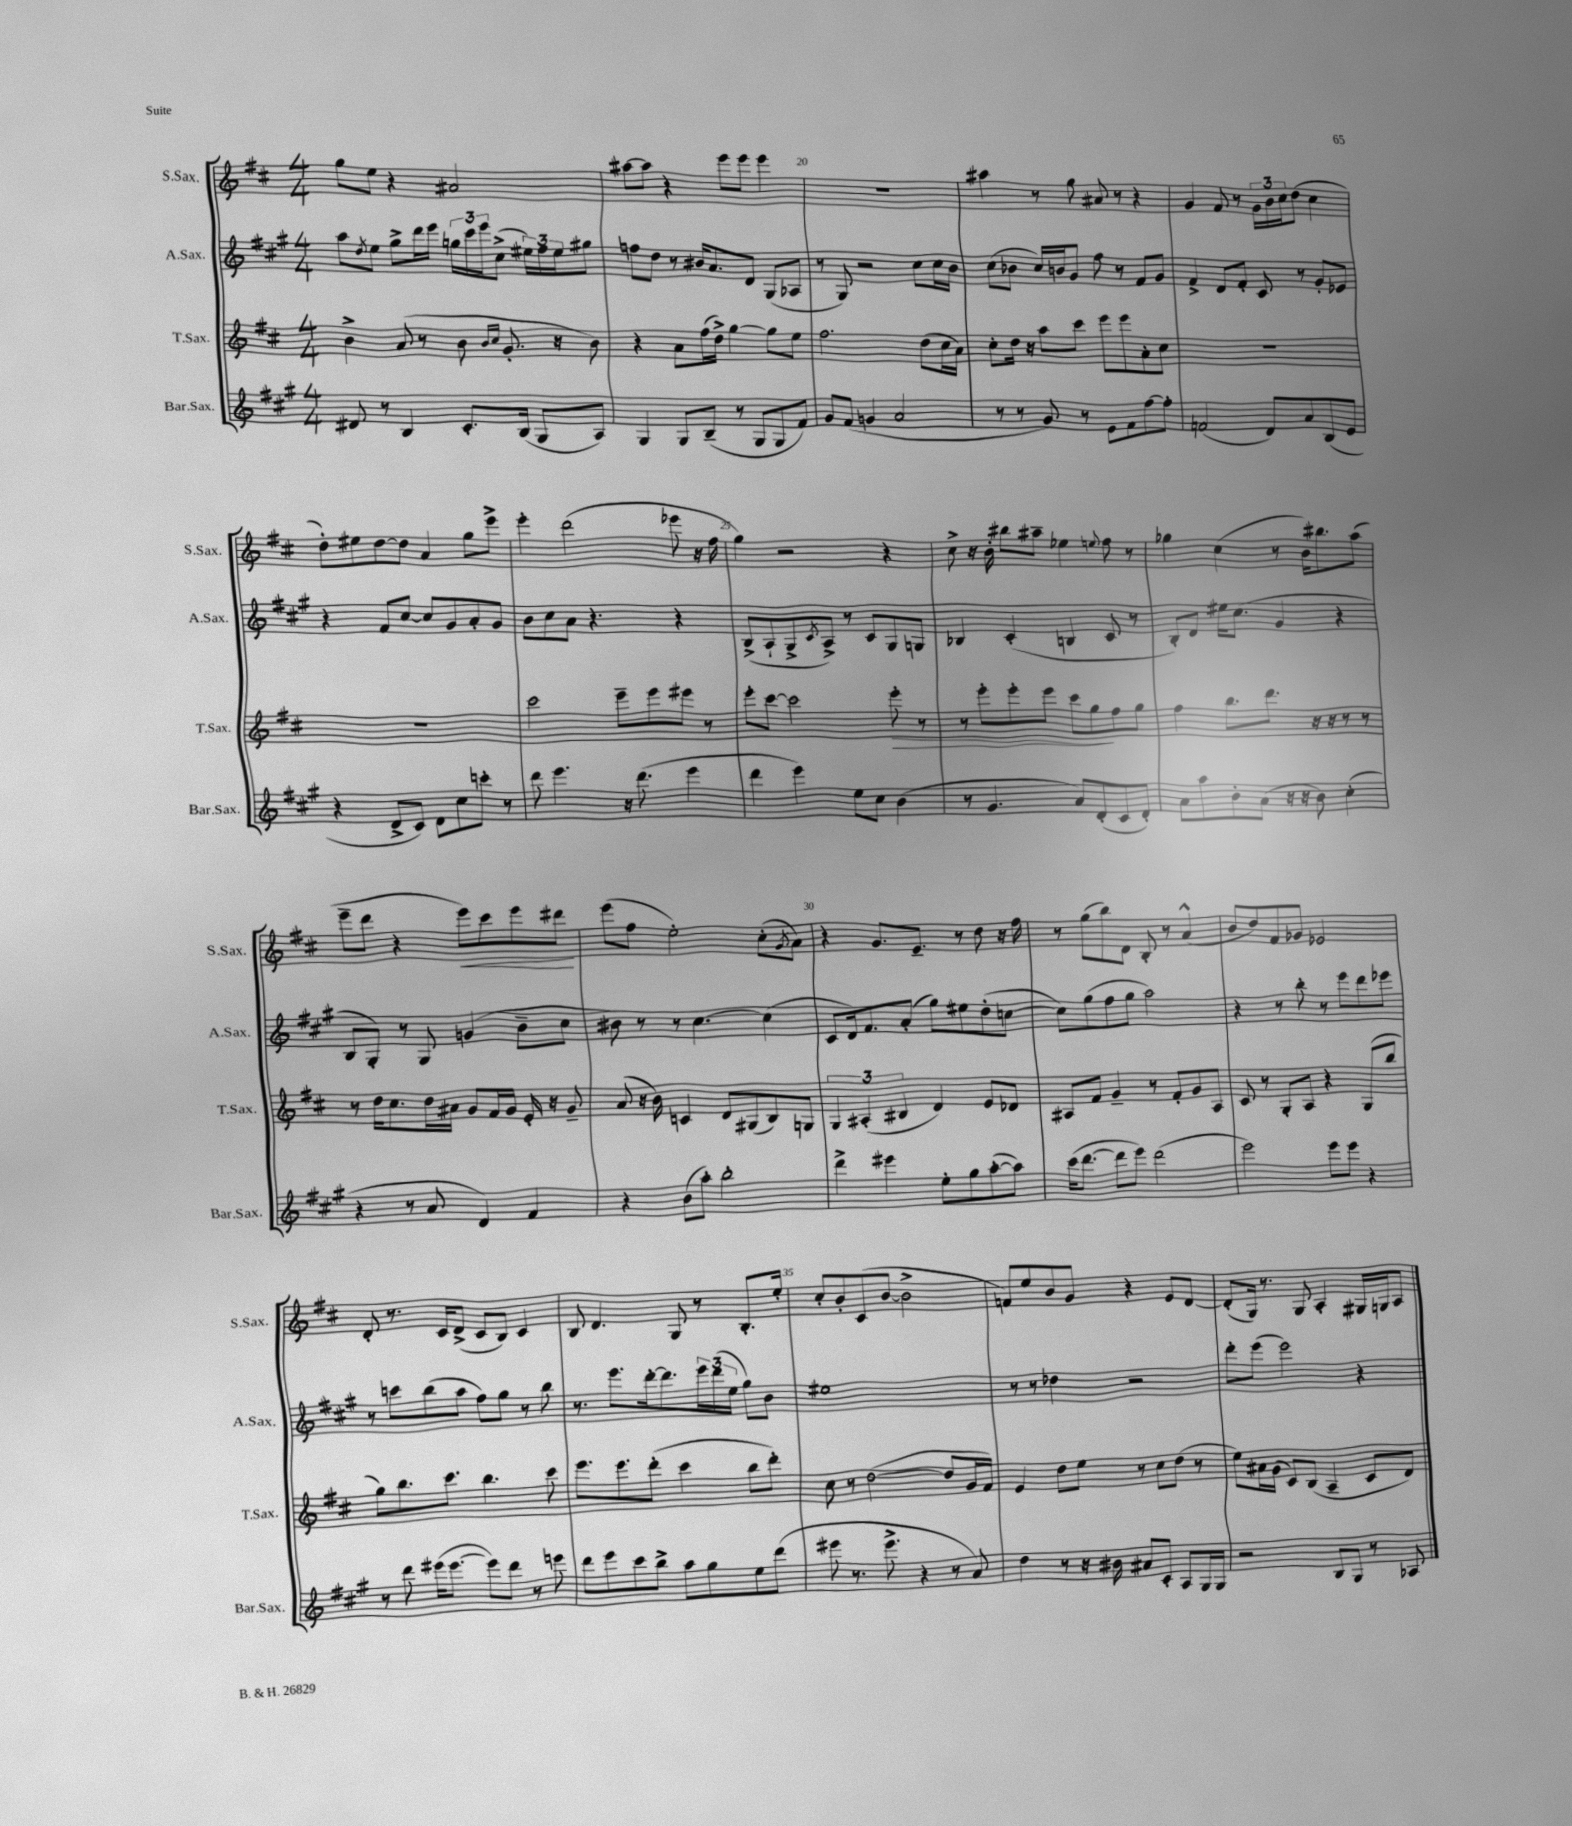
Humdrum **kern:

**kern	**kern	**dynam	**kern	**kern	**dynam
*part4	*part3	*part3	*part2	*part1	*part1
*staff4	*staff3	*staff3	*staff2	*staff1	*staff1
*I"Bar.Sax.	*I"T.Sax.	*	*I"A.Sax.	*I"S.Sax.	*
*I'Bar.Sax.	*I'T.Sax.	*	*I'A.Sax.	*I'S.Sax.	*
*clefG2	*clefG2	*	*clefG2	*clefG2	*
*k[f#c#g#]	*k[f#c#]	*	*k[f#c#g#]	*k[f#c#]	*
*M4/4	*M4/4	*	*M4/4	*M4/4	*
=18	=18	=18	=18	=18	=18
8d#X/	4b^\	.	8aa\L	8gg\L	.
.	.	.	8qdd/	.	.
8r	.	.	8ee\J	8ee\J	.
4B/	(8a/	.	8gg#^\L	4r	.
.	8r	.	16ddd\L	.	.
.	.	.	16eee\JJ	.	.
8.c#'/L	8b\	.	24ggn\LL	2a#X/	.
.	.	.	24ccc#\	.	.
.	.	.	24eee\J	.	.
.	16qqb/LL	.	.	.	.
.	16qqcc#/JJ	.	.	.	.
.	8.g'/	.	(8cc#^\J	.	.
(16B/Jk	.	.	.	.	.
8G#/L	.	.	24ee#X\LL)	.	.
.	.	.	24ff#\	.	.
.	16r	.	.	.	.
.	.	.	24ee#\J	.	.
8A/J)	8b\)	.	8gg#X\J	.	.
=19	=19	=19	=19	=19	=19
4G#/	4r	.	8ffn\L	[8aa#X\L	.
.	.	.	8dd\J	8aa#\J]	.
8G#/L	8a\L	.	8r	4r	.
(8B~/J	(16ff#\L	.	16b#X/KL	.	.
.	16dd^\JJ)	.	8.a/	.	.
8r	[4gg\	.	.	8eee\L	.
8G#/L	.	.	8d/J	8eee\J	.
8G#/	8gg\L]	.	(8G#/L	4eee\	.
8f#/J)	8ee\J	.	8A-X/J	.	.
=20	=20	=20	=20	=20	=20
8g#/L	2.ff#\	.	8r	1r	.
(8f#/J	.	.	8G#/)	.	.
4gn/	.	.	2r	.	.
2a/	.	.	.	.	.
.	(8dd\L	.	8cc#\L	.	.
.	16cc#\L	.	16cc#\L	.	.
.	16a\JJ)	.	16b\JJ	.	.
=21	=21	=21	=21	=21	=21
8r	8cc#'\L	.	(8cc#\L	4aa#X\	.
8r	16dd\Jk	.	8b-X\J	.	.
.	16r	.	.	.	.
8g#/)	8aa\L	.	16cc#/LL)	8r	.
.	.	.	16bn/J	.	.
8r	8ccc#\J	.	8g#/J	8gg\	.
8e\L	8eee\L	.	8ff#\	8a#X/	.
8f#\	8eee\	.	8r	8r	.
[8ff#\	8a'\	.	8f#/L	4r	.
8ff#'\J]	8cc#\J	.	8g#/J	.	.
=22	=22	=22	=22	=22	=22
(2fn/	1r	.	4f#^/	4g/	.
.	.	.	8d/L	8f#/	.
.	.	.	8f#'/J	8r	.
8d/L)	.	.	8c#/	24g\LL	.
.	.	.	.	24b\	.
.	.	.	.	24cc#\J	.
8a/	.	.	8r	(8dd\J	.
(8B/	.	.	8g#'/L	4cc#\	.
8e/J	.	.	8e-X/J	.	.
!!LO:LB:g=z
=23	=23	=23	=23	=23	=23
4r	1r	.	4r	8dd'\L)	.
.	.	.	.	8ee#X\	.
8d^/L	.	.	8f#/L	[8dd\	.
8c#/J)	.	.	[8cc#/J	8dd\J]	.
8d\L	.	.	8cc#/L]	4a/	.
8cc#\	.	.	8g#/	.	.
8cccn'\J	.	.	8a'/	8gg\L	.
8r	.	.	8g#/J	8eee^\J	.
=24	=24	=24	=24	=24	=24
8ddd\	2ccc#\	.	8b\L	4eee'\	.
4.eee\	.	.	8cc#\	.	.
.	.	.	8a\J	(2ddd\	.
.	.	.	4.r	.	.
16r	8eee~\L	.	.	.	.
(8.ddd\	.	.	.	.	.
.	8eee\	.	.	.	.
4eee\	8eee#X\J	.	4r	8eee-X\	.
.	8r	.	.	16r	.
.	.	.	.	16ff#\	.
=25	=25	=25	=25	=25	=25
4ddd\	8eee'\L	.	(8B^/L	4gg\)	.
.	[8ccc#\J	.	8A`/	.	.
4eee\)	2ccc#\]	.	8G#^/	2r	.
.	.	.	8qc#/	.	.
.	.	.	8A^/J)	.	.
8ee\L	.	.	8r	.	.
8cc#\J	.	.	8c#/L	.	.
!	!	!LO:HP:b	!	!	!
(4b\	8eee'\	>	8G#/	4r	.
.	8r	.	8Gn/J	.	.
=26	=26	=26	=26	=26	=26
8r	8r	.	4B-X/	8cc#^\	.
4.g#/	8eee'\L	.	.	16r	.
.	.	.	.	16b'\	.
.	8eee'\	.	(4c#'/	8bb#X\L	.
.	8eee\J	.	.	8aa#X~\J	.
8a/L)	8ccc#\L	.	4Bn/	4ee-X\	.
(8d'/	8gg\	.	.	.	.
.	.	.	.	8qqeen/	.
8c#/	8ff#\	]	8c#/	8ff#\	.
8d'/J)	8gg\J	.	8r	8r	.
=27	=27	=27	=27	=27	=27
8a\L	4ff#\	.	8B'/L)	4gg-X\	.
8aa\	.	.	8d/J	.	.
8b'\	8.bb\L	.	16ee#X\KL	(4cc#\	.
.	.	.	(8.cc#\J	.	.
(8a\J	.	.	.	.	.
.	8.ddd\J	.	.	.	.
16r	.	.	4g#/	8r	.
16r	.	.	.	.	.
8b\)	16r	.	.	16b\KL)	.
.	16r	.	.	8.bb#X\	.
(4cc#'\	8r	.	4r	.	.
.	8r	.	.	(8aa\J	.
!!LO:LB:g=z
=28	=28	=28	=28	=28	=28
4r	8r	.	8B/L	8eee~\L	.
.	16dd\KL	.	8G#'/J)	8ddd\J	.
.	8.cc#\	.	.	.	.
8r	.	.	8r	4r	.
8a/	16dd\L	.	8G#/	.	.
.	16a#X\JJ	.	.	.	.
!	!	!	!	!	!LO:HP:b
4d/)	8g/L	.	(4gn/	8eee\L)	<
.	16f#/L	.	.	8ccc#\	.
.	16g/JJ	.	.	.	.
4f#/	16e'/	.	8b~\L	8eee\	.
.	16r	.	.	.	.
.	8g~/	.	8cc#\J	8ddd#X\J	.
.	.	.	.	.	[
=29	=29	=29	=29	=29	=29
4r	(8a/	.	8b#X\)	(8eee\L	.
.	16r	.	8r	8ff#\J	.
.	16b\)	.	.	.	.
(8b\L	4cn/	.	8r	2ee'\)	.
8aa'\J)	.	.	[4.cc#\	.	.
2bb'\	8d/L	.	.	.	.
.	(8G#X/	.	.	.	.
.	8B/)	.	(4cc#\]	(8cc#'\L	.
.	.	.	.	8qg/	.
.	8Gn/J	.	.	8a\J)	.
=30	=30	=30	=30	=30	=30
4ddd^\	6G/	.	8c#/L	4r	.
.	.	.	16d/k)	.	.
.	(6A#X'/	.	.	.	.
.	.	.	8.f#/	.	.
4eee#X\	.	.	.	8.g/L	.
.	6B#X/	.	.	.	.
.	.	.	(8a'/J	.	.
.	.	.	.	8.e~/J	.
8ee'\L	4d/)	.	8gg#\L)	.	.
8gg#\	.	.	8ee#X\	8r	.
([8aa'\	8e/L	.	(8dd'\	8dd\	.
8aa\J])	8d-X/J	.	[8ccn\J	16r	.
.	.	.	.	16ff#\	.
=31	=31	=31	=31	=31	=31
(16ccc#\KL	8A#X/L	.	8cc\L])	8r	.
[8.ddd\J	.	.	.	.	.
.	8f#/J	.	(8gg#\	(8gg\L	.
8ddd\L]	4g~/	.	8ff#\	8bb\)	.
8eee\J)	.	.	8gg#\J	8d\J	.
(2ddd\	8r	.	2aa\)	8B'/	.
.	8f#'/L	.	.	8r	.
.	8g/	.	.	(4a^^/	.
.	8A#/J	.	.	.	.
=32	=32	=32	=32	=32	=32
2eee\)	8c#/	.	4r	8b/L	.
.	8r	.	.	8dd/)	.
.	8G'/L	.	8r	8f#/	.
.	8A/J	.	8bb'\	8g-X/J	.
8eee\L	4r	.	8r	2e-X/	.
8eee\J	.	.	8eee\L	.	.
4r	(8G/L	.	8ddd\	.	.
.	8bb/J	.	8eee-X\J	.	.
!!LO:LB:g=z
=33	=33	=33	=33	=33	=33
8r	8gg\L)	.	8r	8d'/	.
8ddd\	8.bb\	.	8cccn\L	8.r	.
(16eee#X\KL	.	.	(8bb\	.	.
[8.eee#\J	8.ccc#\J	.	.	16c#/KL	.
.	.	.	8aa\J	(8d^/J	.
8eee#\L])	4.bb\	.	8ff#\L)	8c#/L	.
8ddd\J	.	.	8gg#\J	8B/J)	.
8r	.	.	8r	4c#/	.
8eeen\	8ccc#\	.	8bb\	.	.
=34	=34	=34	=34	=34	=34
8ddd\L	8.eee\L	.	8.r	8B/	.
8eee\	.	.	.	4.d/	.
.	8.eee\	.	8.eee\L	.	.
8ccc#\	.	.	.	.	.
8bb^\J	(8ddd'\J	.	[16ddd'\k	.	.
.	.	.	8.ddd\]	.	.
8aa\L	4ccc#\	.	.	8G/	.
8gg#\	.	.	24eee\L	8r	.
.	.	.	(24ddd\	.	.
.	.	.	24ee\JJ	.	.
8ee\	8bb\L	.	8gg#\L)	8.B'/L	.
(8ddd\J	8ddd'\J)	.	8b\J	.	.
.	.	.	.	16ee'/Jk	.
=35	=35	=35	=35	=35	=35
8eee#X\	8cc#\	.	1ee#X	8cc#'/L	.
8.r	8r	.	.	8b'/	.
.	([2dd\	.	.	(8c#/	.
8.eee#^\	.	.	.	.	.
.	.	.	.	[8b/J	.
4r	.	.	.	2b^\]	.
8r	8dd/L]	.	.	.	.
8a/)	16g/L	.	.	.	.
.	16f#/JJ)	.	.	.	.
=36	=36	=36	=36	=36	=36
4dd\	4e/	.	8r	8fn/L)	.
.	.	.	8r	8ee/	.
8r	8dd\L	.	4dd-X\	8b/	.
16r	8ee\J	.	.	8g/J	.
16b#X\	.	.	.	.	.
8a#X/L	8r	.	2r	4r	.
8c#'/J	8cc#\L	.	.	.	.
8A/L	(8dd\J	.	.	8e/L	.
16G#/L	8r	.	.	[8d/J	.
16G#/JJ	.	.	.	.	.
=37	=37	=37	=37	=37	=37
2r	8ee\L)	.	8ddd'\L	(8d'/L]	.
.	16a#X\L	.	(8eee\J	16G/Jk)	.
.	(16g\JJ	.	.	8.r	.
.	8c#/L)	.	2eee\)	.	.
.	(8B/J	.	.	8G/	.
8B/L	4A~/	.	.	4A'/	.
8G#/J	.	.	.	.	.
8r	8c#/L	.	4r	16G#X/LL	.
.	.	.	.	16Gn/J	.
8A-X/	8d/J)	.	.	8A/J	.
==	==	==	==	==	==
*-	*-	*-	*-	*-	*-
